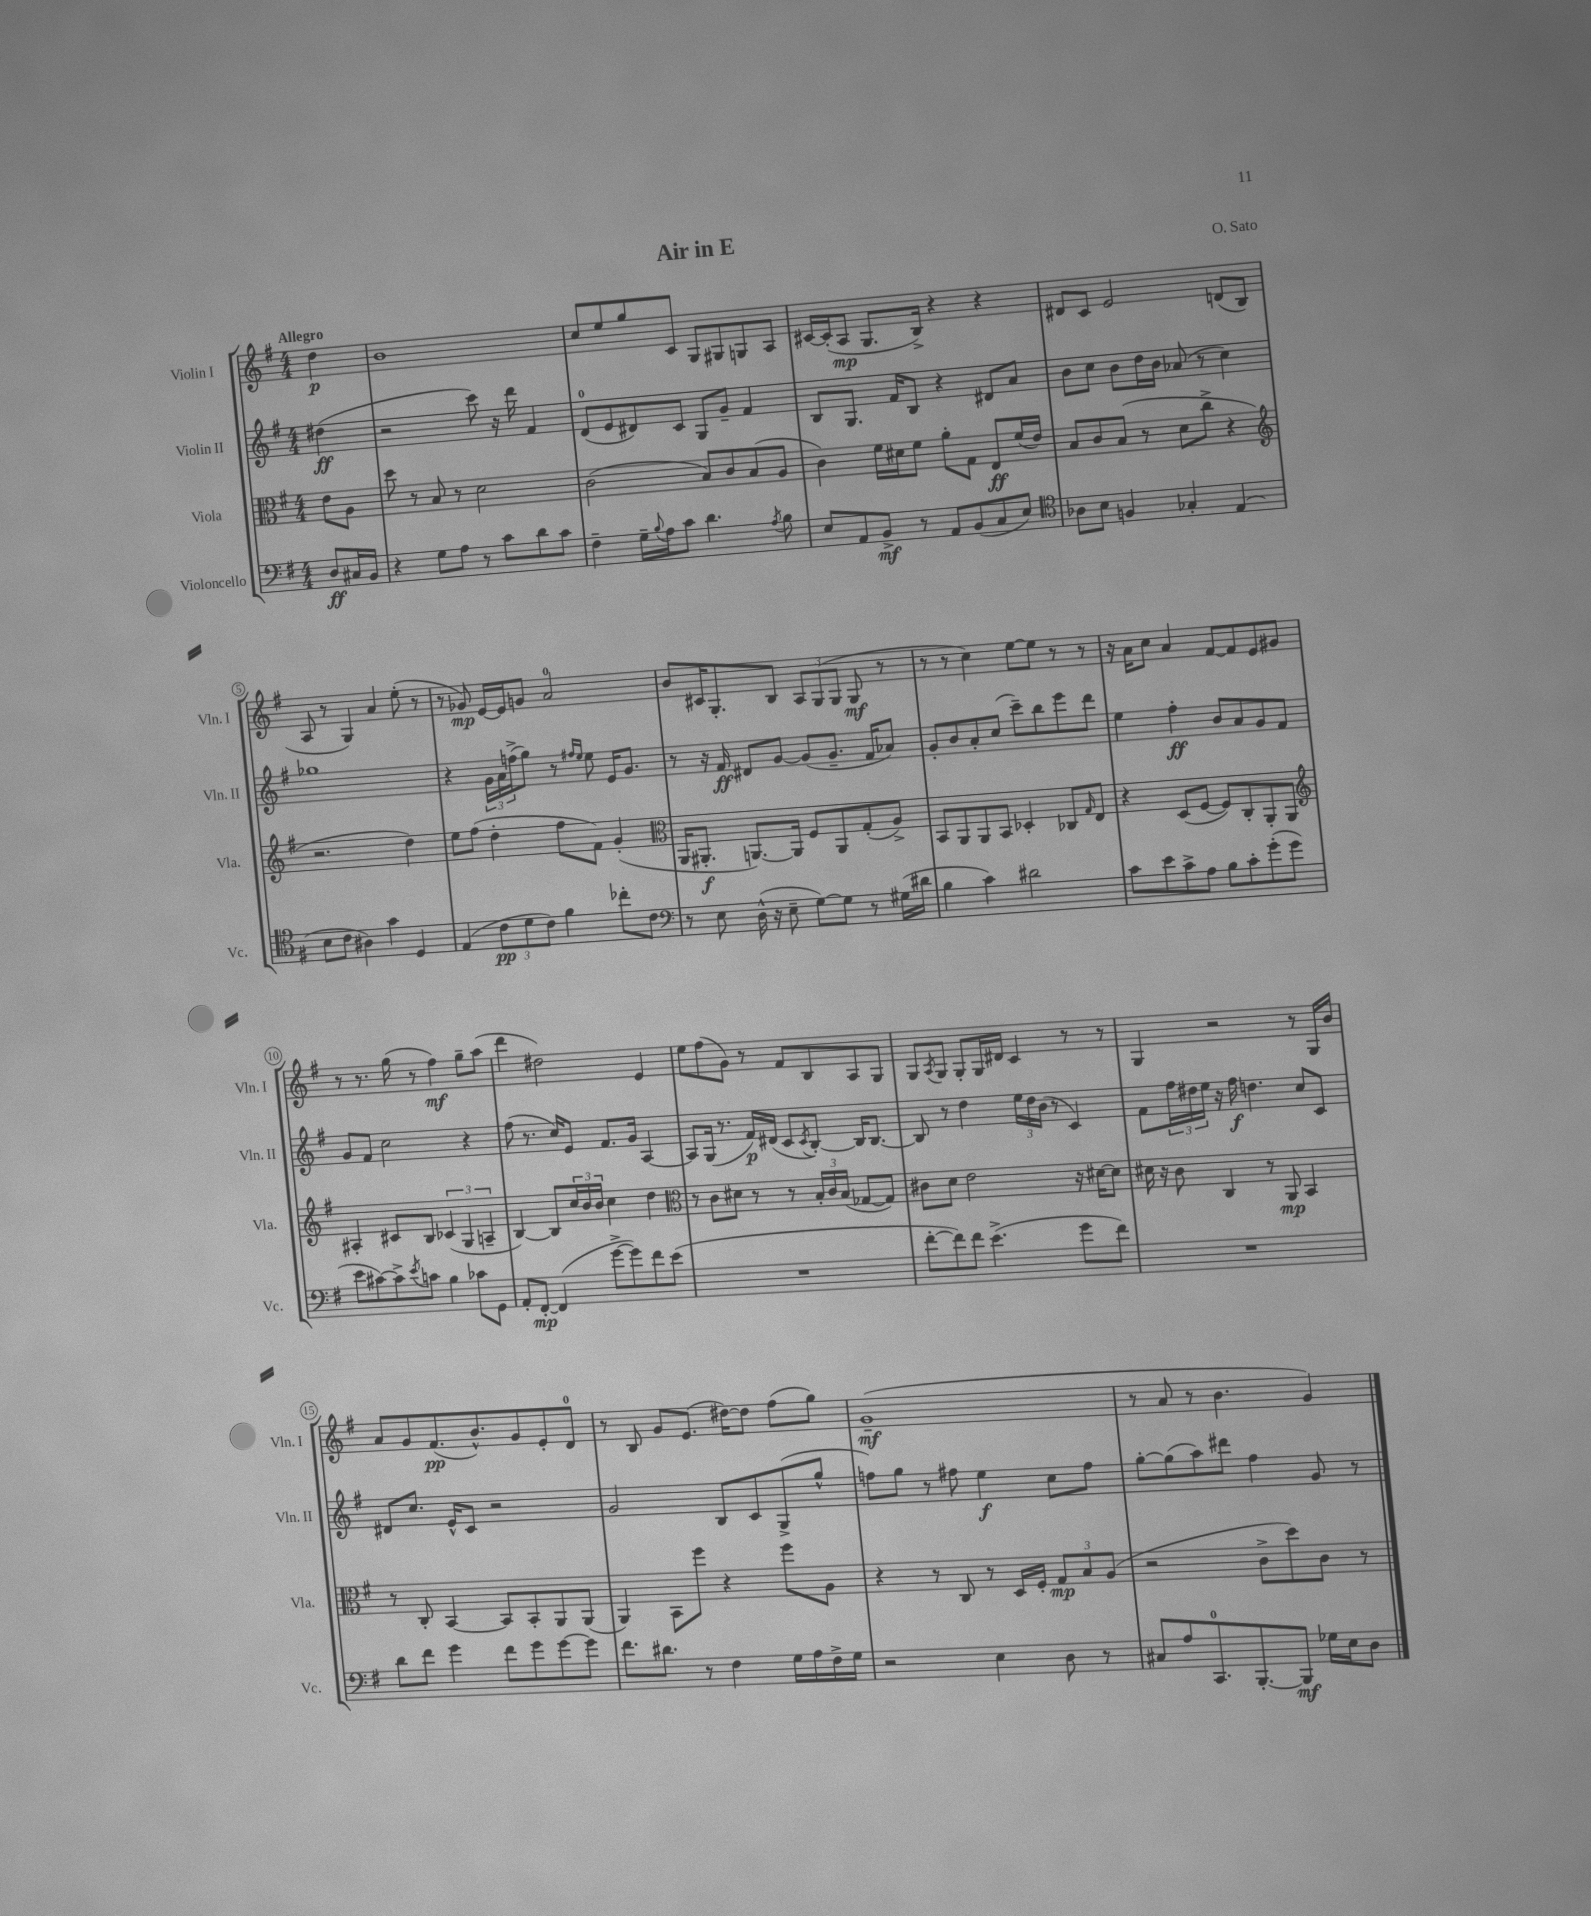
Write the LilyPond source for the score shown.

\header { title = "Air in E" composer = "O. Sato" }
<<
\new StaffGroup <<
\new Staff = "s0" \with { instrumentName = "Violin I" shortInstrumentName = "Vln. I" } {
    \clef treble \key g \major \numericTimeSignature \time 4/4 \partial 4 \tempo "Allegro"
    d''4\p |
    b'1 |
    c''8 e''8 g''8 c'8 g8 gis8 g8 a8 |
    cis'16~ cis'16-.( a8\mp g8. b16->) r4 r4 |
    dis'8 c'8 e'2 d'8( b8 |
    a8 r8 g4) a'4 e''8-.( r8 |
    r8 ges'8\mp) e'16~ e'16 g'8 a'2-0 |
    b'8 cis'16 g8.-. b8 \tuplet 3/2 { a8 g8( g8 } g8\mf r8 |
    r8 r8 c''4) e''8~ e''8 r8 r8 |
    r16 a'16 c''8 a'4 fis'8~ fis'8 e'8 gis'8 |
    r8 r8. g''16( r8 fis''4\mf) g''8-- a''8( |
    d'''4 dis''2) e'4 |
    e''8 fis''8( g'8) r8 fis'8 b8 a8 g8 |
    g8 \acciaccatura { a8 } g8 g8-. g16 dis'16 c'4 r8 r8 |
    g4 r2 r8 g16 b'16 |
    a'8 g'8 fis'8.\pp( b'8.-^) g'8 e'8-. d'8-0 |
    r8 b8 g'8 e'8.( dis''16~) dis''8 fis''8( g''8) |
    g'1--\mf( |
    r8 a'8 r8 b'4. g'4) \bar "|." |
}
\new Staff = "s1" \with { instrumentName = "Violin II" shortInstrumentName = "Vln. II" } {
    \clef treble \key g \major \numericTimeSignature \time 4/4 \partial 4
    dis''4\ff( |
    r2 c'''8) r16 d'''16 fis'4 |
    d'8-0( e'8 dis'8) c'8 g8 g'8-- fis'4 |
    b8 g8. fis'16 b8 r4 dis'8 a'8 |
    b'8 c''8 b'8 d''16 b'16 aes'8( r8 c''4) |
    ges''1 |
    r4 \tuplet 3/2 { g'16 a'16 f''16->( } g''8) r8 \grace { fis''16 e''16 } e''8 e'16 g'8. |
    r8 r16 fis'16\ff dis'8 g'8~ g'8( g'8.-- fis'16 aes'8) |
    g'8-. b'8 a'8-. c''8( c'''8--) b''8 e'''8 d'''8 |
    e''4 fis''4-.\ff b'8 a'8 g'8 fis'8 |
    g'8 fis'8 c''2 r4 |
    fis''8( r8. c''16) e'8 fis'8. g'16 a4~ |
    a8 g16( r8. fis'16\p) dis'16( c'8 \acciaccatura { c'8 } b8~-.) b16 b8.~ |
    b8 r8 d''4 \tuplet 3/2 { e''16 d''16 b'16( } r8 c'4) |
    fis'8 \tuplet 3/2 { fis''16 dis''16 e''16 } r16 fis''16\f d''4. c''8 c'8 |
    dis'8 c''8. e'16-^ c'8 r2 |
    g'2 b8 c'8 g8->( g''8-^ |
    f''8) g''8 r8 fis''8 e''4\f c''8 fis''8 |
    g''8~-. g''8( a''8) dis'''8 fis''4 g'8 r8 \bar "|." |
}
\new Staff = "s2" \with { instrumentName = "Viola" shortInstrumentName = "Vla." } {
    \clef alto \key g \major \numericTimeSignature \time 4/4 \partial 4
    e'8 a8 |
    d''8 r8 b8 r8 d'2 |
    c'2( b8) c'8 b8( a8 |
    c'4) fis'16 dis'16 fis'8 a'8-. g8 e8\ff fis'16( e'16) |
    b8 c'8 b8( r8 d'8 c''8-> r4 |
    \clef treble r2. d''4) |
    e''8 fis''8( d''4-. fis''8 fis'8) g'4-.( |
    \clef alto a,16 ais,8.-.\f a,8.~) a,16 fis8 a,8 g8-.( a8->) |
    b,8 a,8 a,8 b,8 des4-. ces8 \grace { g16 } e8 |
    r4 d8( fis8~ fis8) c8-. a,8-. a,8 |
    \clef treble ais4-. cis'8 b8 \tuplet 3/2 { ces'4( g4 a4-- } |
    b4~) b8 \tuplet 3/2 { c''16 b'16 b'16 } c''4 d''4 |
    \clef alto r8 c'8 dis'8 r8 r8 \tuplet 3/2 { b16-. c'16 b16( } ges8~ ges8) |
    cis'8 d'8 e'2 r16 dis'16~ dis'8 |
    dis'16 r16 c'8 c4 r8 a,8\mp b,4 |
    r8 c8-. b,4~ b,8 b,8-. a,8 a,8( |
    a,4) b,8 fis''8 r4 fis''8 a8 |
    r4 r8 c8 r8 d16 fis16-. \tuplet 3/2 { g8\mp b8 a8( } |
    r2 c'8-> d''8) c'8 r8 \bar "|." |
}
\new Staff = "s3" \with { instrumentName = "Violoncello" shortInstrumentName = "Vc." } {
    \clef bass \key g \major \numericTimeSignature \time 4/4 \partial 4
    d8\ff cis16 b,16 |
    r4 g8 a8 r8 c'8 d'8 c'8 |
    fis4-- g16-- \appoggiatura { b8 } a16 c'8 d'4. \acciaccatura { a8 } b8 |
    e8 a,8 b,8->\mf r8 a,8 b,8( c8 e8) |
    \clef tenor aes8 b8 f4 ges4-. e4( |
    b8 c'8 ais4) g'4 d4 |
    e4( \tuplet 3/2 { c'8\pp d'8 c'8) } fis'4 ces''8-. c'8 |
    \clef bass r8 e8 d16-^( r16 e8-- g8~) g8 r8 gis16( dis'16 |
    b4 c'4) dis'2 |
    c'8 e'8 c'8-> a8 b8 c'8-. g'8-.( g'8 |
    e'8 cis'8~) cis'8-> \acciaccatura { e'8 } c'8 b4 ces'8 g,8 |
    a,8-. fis,8~-.\mp fis,4( g'8~-> g'8) fis'8 e'8( |
    R1 |
    fis'8~-. fis'8) fis'8 e'4.->( g'8 fis'8) |
    R1 |
    d'8 fis'8 g'4 fis'8 g'8 g'8~ g'8 |
    fis'8. dis'8. r8 fis4 g16 a16 fis16-> g16 |
    r2 e4 d8 r8 |
    cis8 a8 c,8.-0 b,,8.~-. b,,8\mf ges16 e16 d8 \bar "|." |
}
>>
>>
\layout { \context { \Score \override BarNumber.stencil = #(make-stencil-circler 0.1 0.3 ly:text-interface::print) } }
